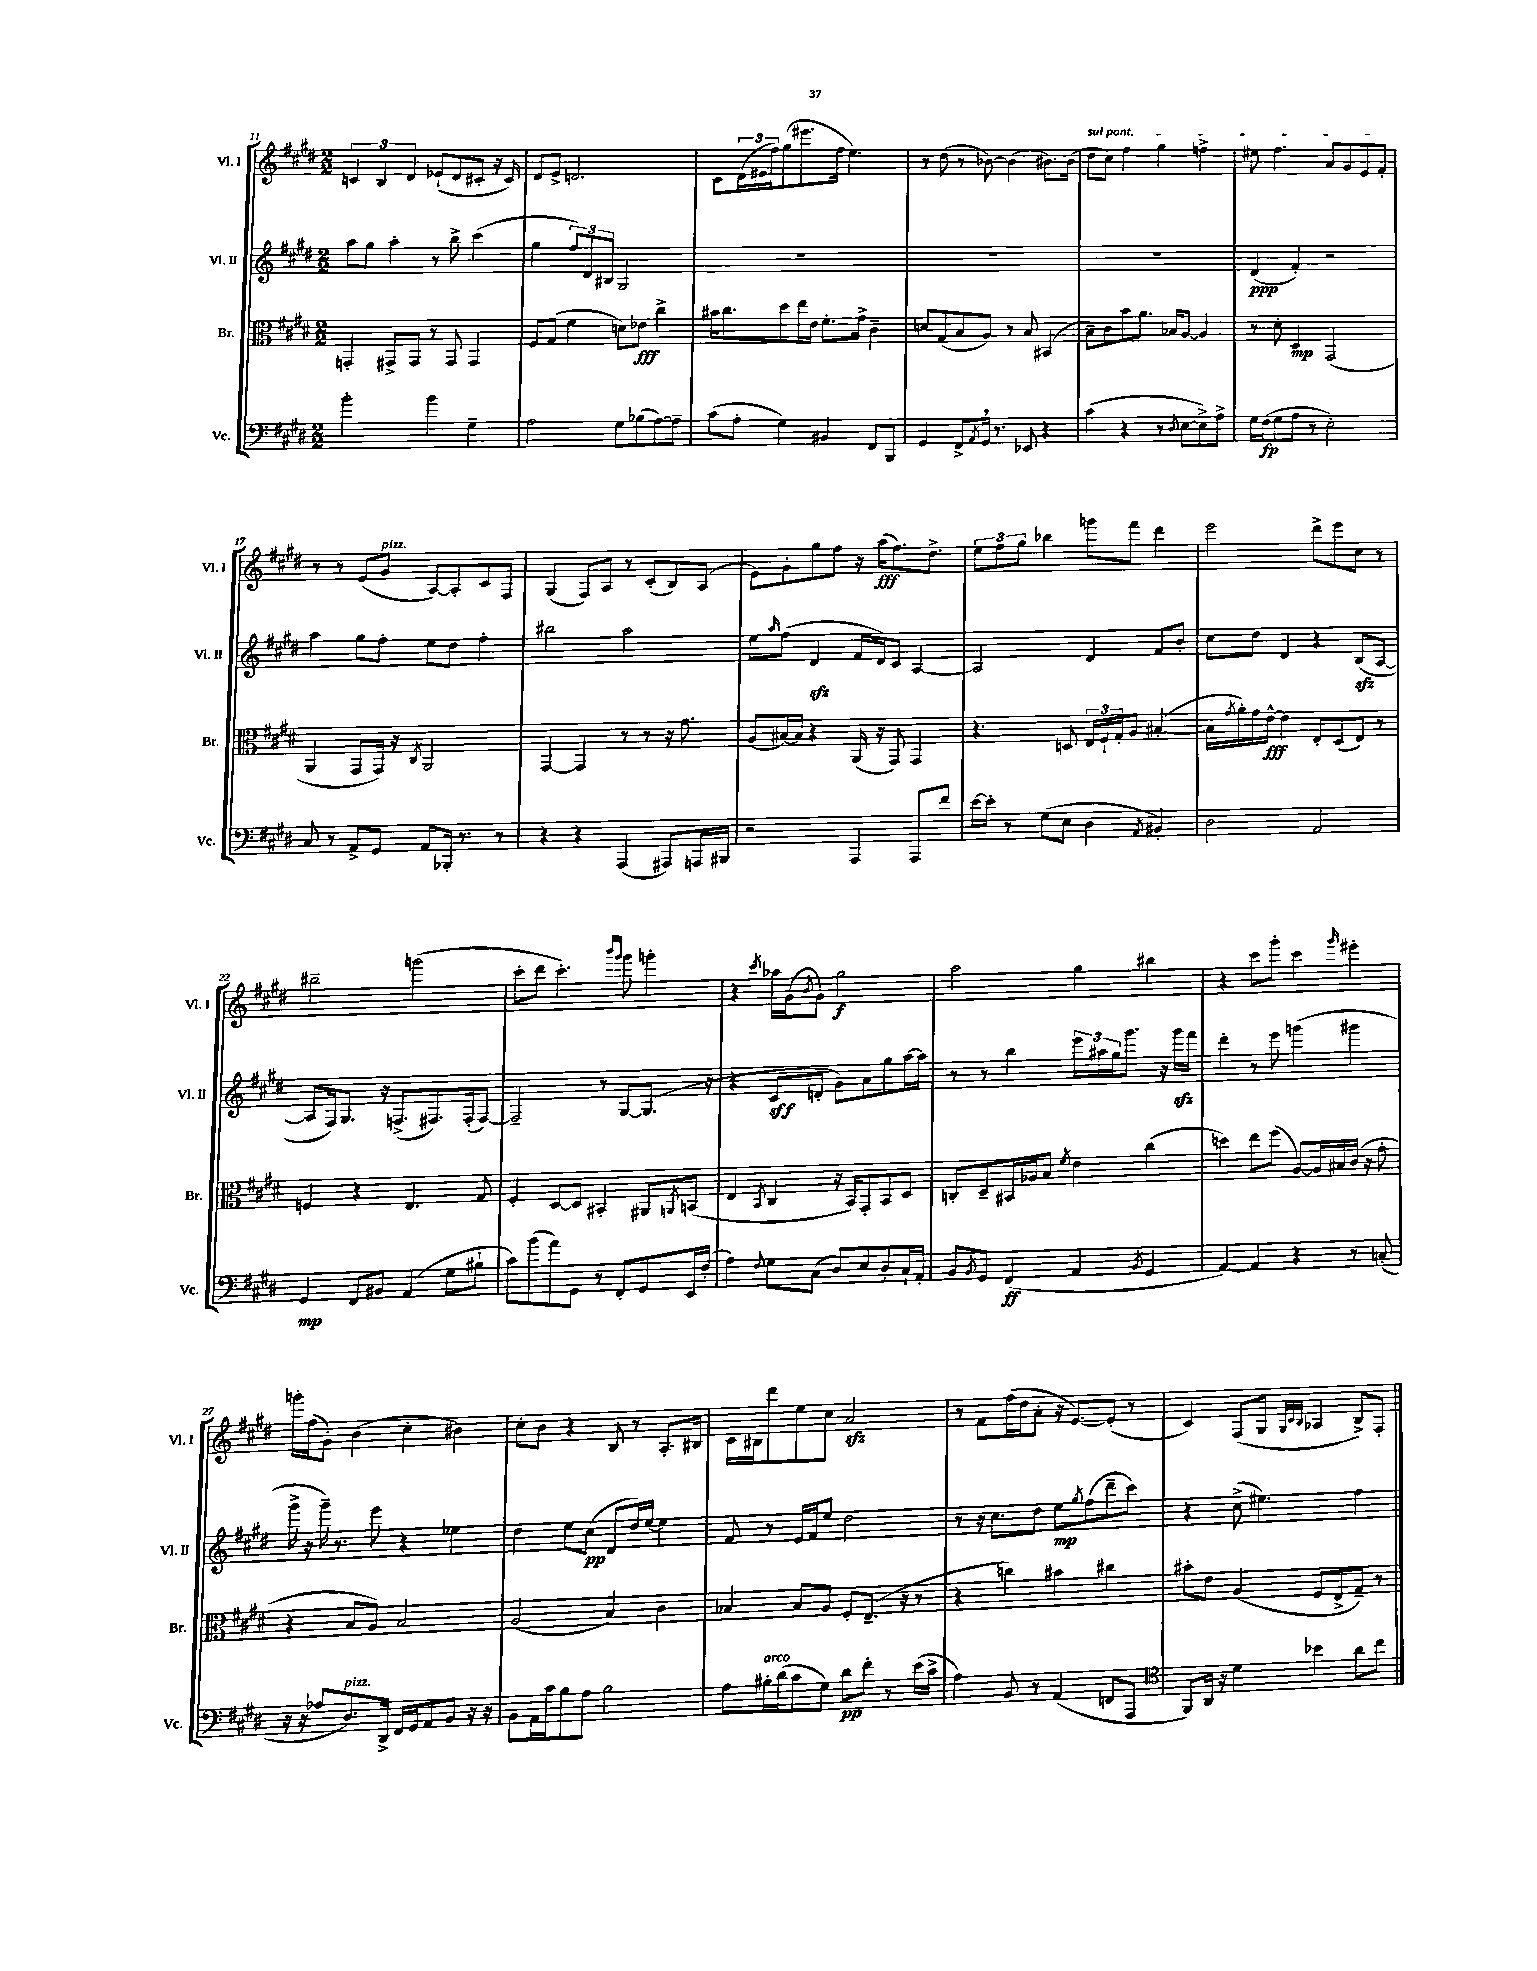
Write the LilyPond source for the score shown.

<<
\new StaffGroup <<
\new Staff = "s0" \with { instrumentName = "Vl. I" shortInstrumentName = "Vl. I" } {
    \clef treble \key e \major \numericTimeSignature \time 2/2
    \tuplet 3/2 { c'4 b4 dis'4 } ees'8-!( dis'8 cis'8-. r16 cis'16) |
    dis'8 e'8-> d'2. |
    cis'8 \tuplet 3/2 { dis'16( eis'16 fis''16) } gis''8( eis'''8. fis''16 e''4.) |
    r8 dis''8( r8 bes'8~) bes'4( bis'8.) bis'16( |
    \once \override TextSpanner.bound-details.left.text = \markup { \italic "sul pont." } dis''8\startTextSpan cis''8) fis''4 gis''4 f''4-> |
    eis''8 fis''4. a'8 gis'8 e'8 fis'8-.\stopTextSpan |
    r8 r8 e'8( gis'8^\markup { \italic "pizz." } a8~) a8-. cis'8 fis8 |
    gis4( fis8) a8 r8 cis'8-.( b8) a8( |
    e'8) gis'8-. gis''8 fis''8 r16 a''16\fff( fis''8.) dis''8.-> |
    \tuplet 3/2 { e''8 fis''8 gis''8 } bes''4 g'''8 fis'''8 dis'''4 |
    e'''2 dis'''8-> e'''8 cis''8 r8 |
    bis''2-- g'''2( |
    cis'''8-. dis'''8 cis'''4.-.) \grace { b'''16 gis'''16 } gis'''8 g'''4-. |
    r4 \acciaccatura { cis'''8 } aes''16 gis'16( \acciaccatura { b'8 } gis'8) gis''2\f |
    a''2 gis''4 bis''4 |
    r4 cis'''8 gis'''8-. cis'''4 \grace { gis'''16 } eis'''4-. |
    g'''16-. fis''16( gis'8-.) b'4( cis''4-. bis'4) |
    cis''8-. b'8 r4 b8 r8 a8.-. bis16 |
    cis'16 bis16 dis'''8 e''8 cis''8 a'2\sfz |
    r8 fis'8 fis''16( dis''16 a'8-. r16 e'8.~) e'8-.( r8 |
    cis'4) fis8( gis8 \grace { gis32 cis'32 b32 } aes4 b8->) fis8-. \bar "|." |
}
\new Staff = "s1" \with { instrumentName = "Vl. II" shortInstrumentName = "Vl. II" } {
    \clef treble \key e \major \numericTimeSignature \time 2/2
    a''8 gis''8 a''4-. r8 b''8-> cis'''4( |
    gis''4 \tuplet 3/2 { fis''8) dis'8 bis8 } gis2 |
    R1 |
    R1 |
    R1 |
    dis'4\ppp( fis'4-.) r2 |
    a''4 gis''8 fis''8-. e''8 dis''8 fis''4-. |
    bis''2 a''2 |
    e''8 \grace { a''16 } fis''8( dis'4\sfz fis'16 dis'16) cis'8 a4~ |
    a2 dis'4 fis'8 b'8-. |
    cis''8 dis''8 dis'4 r4 b8\sfz( a8~ |
    a8 fis16) gis8. r16 f8.->( fis8.) fis16-.( fis8~) |
    fis2-- r8 gis8~ gis8.( r16 |
    r4 cis'8\sff d'8-. gis'8) a'8 gis''8 a''16~ a''16 |
    r8 r8 b''4 \tuplet 3/2 { e'''16 ais''16 gis''16 } gis'''8. r16 gis'''16\sfz fis'''16 |
    dis'''4-. r8 e'''8 g'''4( gis'''4 |
    gis'''16-> r16 gis'''16--) r8. e'''8 r4 ees''4 |
    dis''4 e''8 cis''8\pp( dis'8 dis''16) e''16~ e''4 |
    fis'8 r8 e'16 fis'16 e''8 dis''2 |
    r8 r16 cis''8. dis''8 e''8\mp \acciaccatura { gis''8 } fis''8( dis'''8-- cis'''8) |
    r4 cis''8->( eis''4.) fis''4 \bar "|." |
}
\new Staff = "s2" \with { instrumentName = "Br." shortInstrumentName = "Br." } {
    \clef alto \key e \major \numericTimeSignature \time 2/2
    g,4-. gis,8-> gis,8 r8 gis,8 gis,4 |
    fis8 gis8( fis'4 d'8) ees'8\fff cis''4-> |
    bis'16 cis''8. dis''8 e''16 e'16 fis'8.-. gis'16-> cis'4-- |
    d'8 gis8( b8 a8) r8 b8 bis,4( |
    b8--) cis'8 b'8 a'8. bes16 a8~ a4 |
    r8 dis'8-. dis4\mp gis,2( |
    a,4 gis,8 gis,16) r16 \acciaccatura { cis8 } a,2 |
    gis,4~ gis,4 r8 r8 r16 gis'8. |
    a8( bis16~) bis16 r4 a,16( r16 gis,8) gis,4 |
    r4. d8 \tuplet 3/2 { e16 fis16-! gis16-. } a8 bis4~-.( |
    bis16 \acciaccatura { gis'8 } a'16-.) gis'16 e'16~-^\fff e'4 e8-. dis8( e8) r8 |
    f4 r4 e4. gis8 |
    fis4-. dis8~ dis8 bis,4-. ais,8 \acciaccatura { a,8 } b,8( |
    e4 \acciaccatura { b,8 } cis4 r16 b,16) gis,8-. b,8 dis8 |
    c8-. dis8-- bis,16 aes16 b8 \acciaccatura { fis'8 } e'4 cis''4( |
    d''4) e''8 fis''8( a8~) a16 bis16 cis'16( r16 gis'8-. |
    r4 b8 a8) b2 |
    a2( b4) cis'4 |
    bes4 bes8 a8 fis8-. e8.--( r16 r8 |
    r4 c''4) bis'4 cis''4 |
    bis'8-. e'8 a4( fis8 e8-> gis8--) r8 \bar "|." |
}
\new Staff = "s3" \with { instrumentName = "Vc." shortInstrumentName = "Vc." } {
    \clef bass \key e \major \numericTimeSignature \time 2/2
    b'2-. b'4 gis4-- |
    a2 gis8 bes8( a8~) a8-- |
    cis'8( a8-. gis4) bis,4 fis,8 b,,8 |
    gis,4 fis,8-> \acciaccatura { a,8 } gis,16 \breathe r8. ees,8 r4 |
    cis'4( r4 r8 \acciaccatura { dis8 } e8~ e8->) a8-> |
    gis16 fis16\fp( gis8 a8 r8 e2-.) |
    cis8 r8 a,8-> gis,8 a,8 bes,,16-. r8. r8 |
    r4 r4 a,,4( ais,,8) a,,16 bis,,16 |
    r2 a,,4 a,,8 fis'8 |
    e'16~ e'16-. r8 gis8( e8 dis4 \acciaccatura { a,8 } bis,4-.) |
    dis2 a,2 |
    gis,4\mp fis,8 bis,8 a,4( gis8 bis8-! |
    cis'8) b'8( a'8) gis,8 r8 fis,8-. gis,8 e,16 fis16-.( |
    a4) \appoggiatura { fis8 } gis8 cis8( dis8) e8 dis8-. cis16-! a,16-. |
    b,8 \acciaccatura { b,8 } gis,8 fis,4\ff( a,4 \acciaccatura { b,8 } gis,4 |
    a,4~) a,4 r4 r8 c8-.( |
    r16 r16 aes8 dis8.^\markup { \italic "pizz." }) dis,16-> fis,16 gis,16 a,8 b,8 r16 r16 |
    b,8 a,16 cis'16 b8 a8 b2 |
    a8 bis16-.^\markup { \italic "arco" } dis'16( cis'8 gis8) dis'8\pp fis'8-. r8 e'16( cis'16-> |
    a4) b,8 r8 a,4( f,8 a,,8 |
    \clef tenor fis,8) a,16 r16 dis'4 bes'4 a'8 cis''8 \bar "|." |
}
>>
>>
\layout { \context { \Score currentBarNumber = #11 } }
